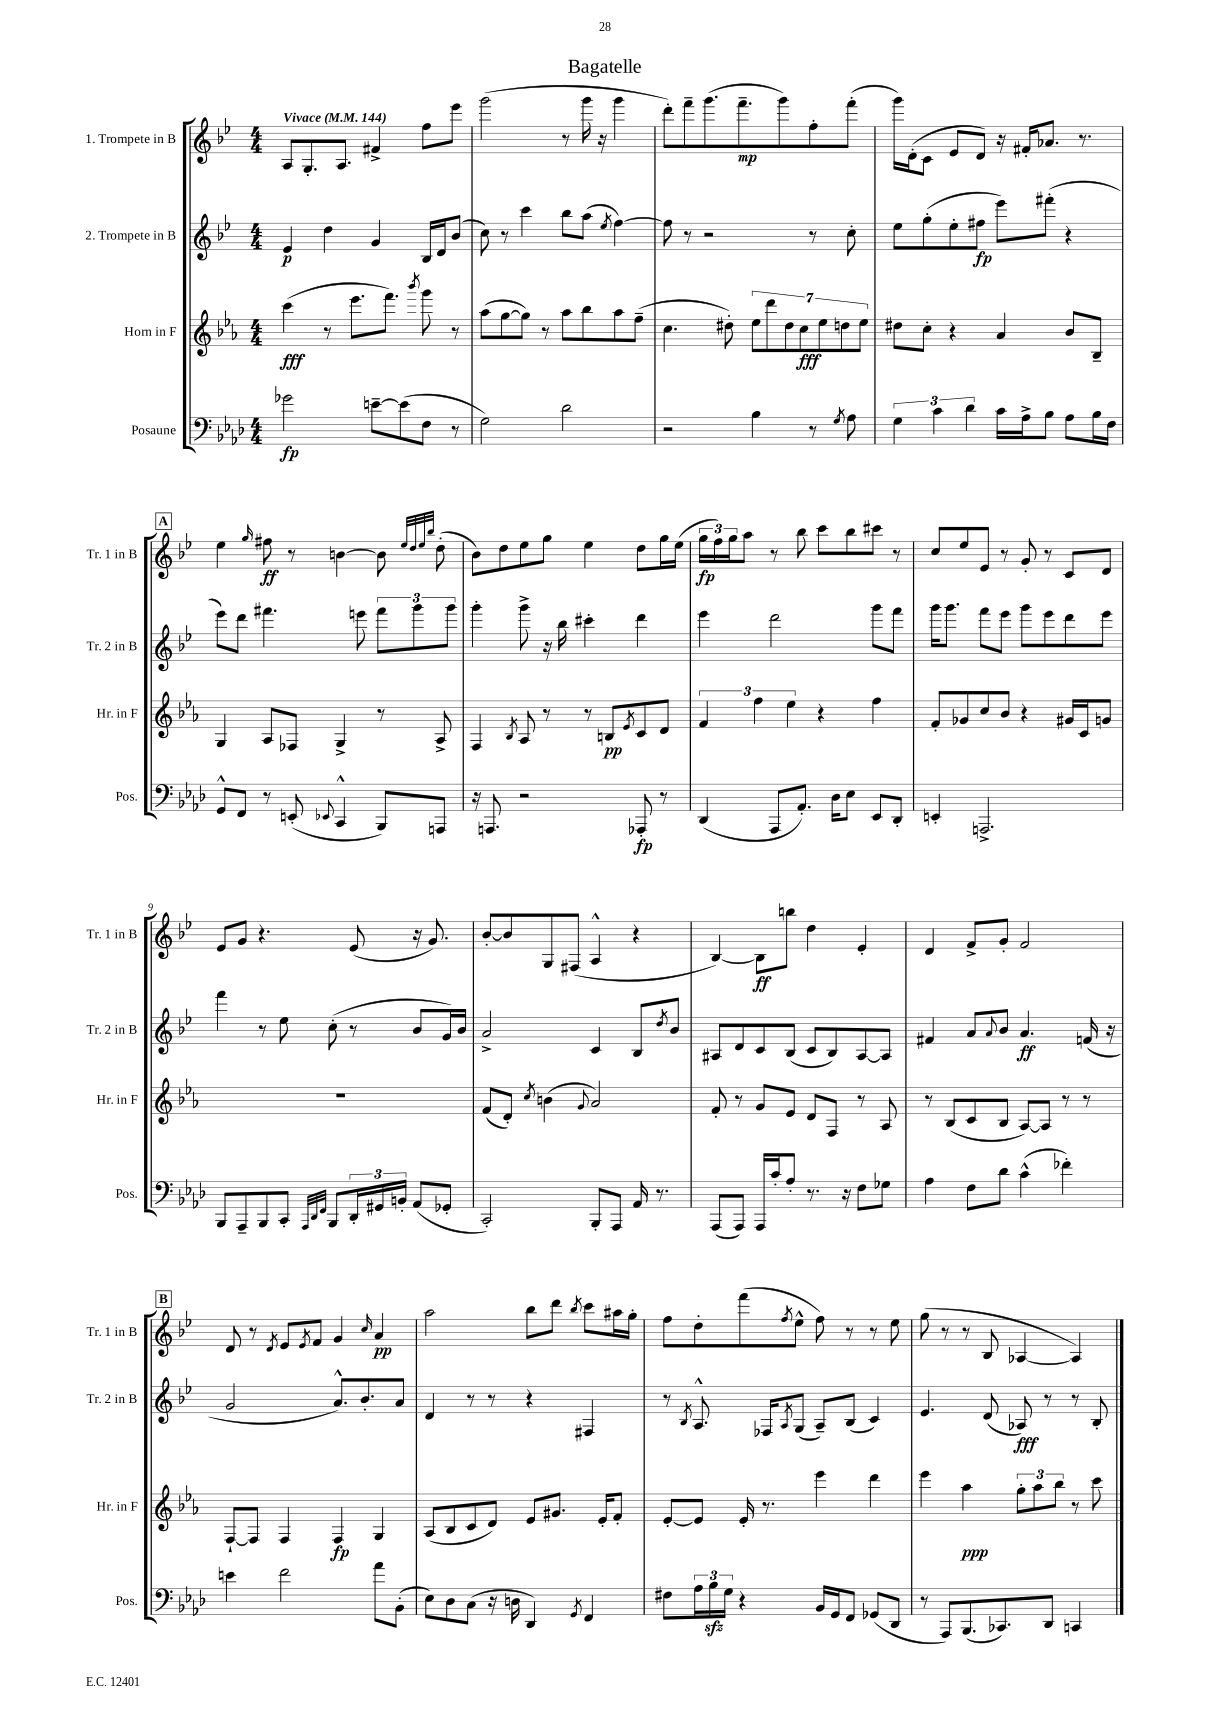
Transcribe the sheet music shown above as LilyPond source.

\header { title = "Bagatelle" }
<<
\new StaffGroup <<
\new Staff = "s0" \with { instrumentName = "1. Trompete in B" shortInstrumentName = "Tr. 1 in B" } {
    \clef treble \key bes \major \numericTimeSignature \time 4/4 \tempo "Vivace" 4 = 144
    a8 g8.-. a8. fis'4-> f''8 ees'''8 |
    g'''2( r8 g'''16 r16 g'''4 |
    d'''8-.) f'''8-- g'''8.( f'''8.--\mp g'''8) f''8-. f'''8-.( |
    g'''16) d'16-.( c'8 ees'8 d'8) r16 fis'16-. aes'8. r8. |
    \mark \markup { \box "A" } ees''4 \grace { g''16 } fis''8\ff r8 b'4~ b'8 \grace { ees''32 d''32 ees''32 bes''32 } d''8-.( |
    bes'8) d''8 ees''8 g''8 ees''4 d''8 g''16 ees''16( |
    \tuplet 3/2 { g''16\fp f''16) g''16 } a''8 r8 bes''8 c'''8 bes''8 cis'''8 r8 |
    c''8 ees''8 ees'8 r8 g'8-. r8 c'8 d'8 |
    ees'8 g'8 r4. ees'8( r16 g'8.) |
    bes'8~-. bes'8 g8 fis8( a4-^ r4 |
    bes4~) bes8\ff b''8 d''4 ees'4-. |
    d'4 f'8-> g'8-. f'2 |
    \mark \markup { \box "B" } d'8 r8 \acciaccatura { d'8 } ees'8 \acciaccatura { ees'8 } f'8 g'4 \grace { c''16 } a'4\pp |
    a''2 bes''8 d'''8 \acciaccatura { bes''8 } c'''8 ais''16 g''16-. |
    f''8 d''8-. f'''8( \acciaccatura { f''8 } ees''8-^ f''8) r8 r8 ees''8 |
    g''8( r8 r8 bes8 aes4~ aes4) \bar "|." |
}
\new Staff = "s1" \with { instrumentName = "2. Trompete in B" shortInstrumentName = "Tr. 2 in B" } {
    \clef treble \key bes \major \numericTimeSignature \time 4/4
    ees'4\p d''4 g'4 bes16 d'16 bes'8( |
    c''8) r8 c'''4 bes''8 a''8( \acciaccatura { ees''8 } f''4~) |
    f''8 r8 r2 r8 c''8-. |
    ees''8 g''8-.( ees''8-. fis''8\fp ees'''8) fis'''8-.( r4 |
    \mark \markup { \box "A" } ees'''8) d'''8 fis'''4. e'''8 \tuplet 3/2 { fis'''8 g'''8 g'''8 } |
    g'''4-. g'''8-> r16 bes''16 cis'''4-. d'''4 |
    ees'''4 d'''2 g'''8 f'''8 |
    g'''16 g'''8. f'''8 ees'''8 g'''8 ees'''8 d'''8 ees'''8 |
    f'''4 r8 ees''8 c''8-.( r8 bes'8 g'16) bes'16 |
    a'2-> c'4 bes8 \acciaccatura { d''8 } bes'8 |
    ais8 d'8 c'8 bes8( c'8 bes8) ais8~ ais8 |
    fis'4 a'8 \appoggiatura { a'8 } bes'8 a'4.\ff f'16( r16 |
    \mark \markup { \box "B" } g'2 a'8.-^) bes'8.-. a'8 |
    d'4 r8 r8 r4 fis4 |
    r8 \acciaccatura { bes8 } a8.-^ fes16 \acciaccatura { a8 } g8( a8--) bes8( c'4) |
    ees'4. d'8( aes8\fff) r8 r8 bes8-. \bar "|." |
}
\new Staff = "s2" \with { instrumentName = "Horn in F" shortInstrumentName = "Hr. in F" } {
    \clef treble \key ees \major \numericTimeSignature \time 4/4
    c'''4\fff( r8 ees'''8. f'''8.) \acciaccatura { bes'''8 } g'''8 r8 |
    aes''8( g''8~ g''8) r8 aes''8 bes''8 aes''8 f''8--( |
    c''4. dis''8-.) \tuplet 7/4 { ees''8 d'''8 dis''8 c''8\fff ees''8 d''8 ees''8 } |
    dis''8 c''8-. r4 aes'4 bes'8 bes8-- |
    \mark \markup { \box "A" } g4 aes8 fes8 g4-> r8 aes8-> |
    f4 \acciaccatura { bes8 } aes8 r8 r8 b8\pp \acciaccatura { ees'8 } c'8 d'8 |
    \tuplet 3/2 { f'4 f''4 ees''4 } r4 f''4 |
    f'8-. ges'8 c''8 bes'8 r4 gis'16 c'16 g'8 |
    R1 |
    f'8( d'8-.) \acciaccatura { c''8 } b'4( \appoggiatura { g'8 } aes'2) |
    f'8-. r8 g'8 ees'8 d'8 f8 r8 aes8 |
    r8 bes8( c'8 bes8 aes8~) aes8 r8 r8 |
    \mark \markup { \box "B" } f8~-! f8 f4 f4\fp g4 |
    aes8( bes8 c'8 d'8) ees'8 gis'8. ees'16-. f'8-. |
    ees'8~-. ees'8 ees'16-. r8. ees'''4 d'''4 |
    ees'''4 aes''4\ppp \tuplet 3/2 { g''8-. aes''8 bes''8 } r8 c'''8 \bar "|." |
}
\new Staff = "s3" \with { instrumentName = "Posaune" shortInstrumentName = "Pos." } {
    \clef bass \key aes \major \numericTimeSignature \time 4/4
    ges'2\fp e'8~-- e'8( f8 r8 |
    g2) des'2 |
    r2 bes4 r8 \acciaccatura { g8 } aes8 |
    \tuplet 3/2 { g4 c'4 des'4 } c'16 aes16-> bes8 aes8 bes16 f16 |
    \mark \markup { \box "A" } g,8-^ f,8 r8 e,8-.( \appoggiatura { ees,8 } c,4-^ bes,,8) a,,8 |
    r16 a,,8. r2 aes,,8-.\fp r8 |
    des,4( aes,,8 aes,8.-.) des16 ees8 ees,8 des,8-. |
    e,4-. a,,2.-> |
    bes,,8 aes,,8-- bes,,8 c,8-. \grace { aes,,32 des,32 f,32 } bes,,8 \tuplet 3/2 { des,16-. gis,16 b,16-. } aes,8( ges,8-. |
    c,2-.) bes,,8-. aes,,8 aes,16 r8. |
    aes,,8( aes,,8) aes,,16 c'16-. aes8-. r8. r16 f8 ges8 |
    aes4 f8 des'8 c'4-^( fes'4-.) |
    \mark \markup { \box "B" } e'4 f'2 aes'8 bes,8-.( |
    ees8) des8 c8( r16 d16 des,4) \acciaccatura { g,8 } f,4 |
    fis8 \tuplet 3/2 { aes16 bes16\sfz g16 } r4 bes,16 g,16 f,8 ges,8( des,8 |
    r8 aes,,8) bes,,8.( ces,8.) des,8 c,4 \bar "|." |
}
>>
>>
